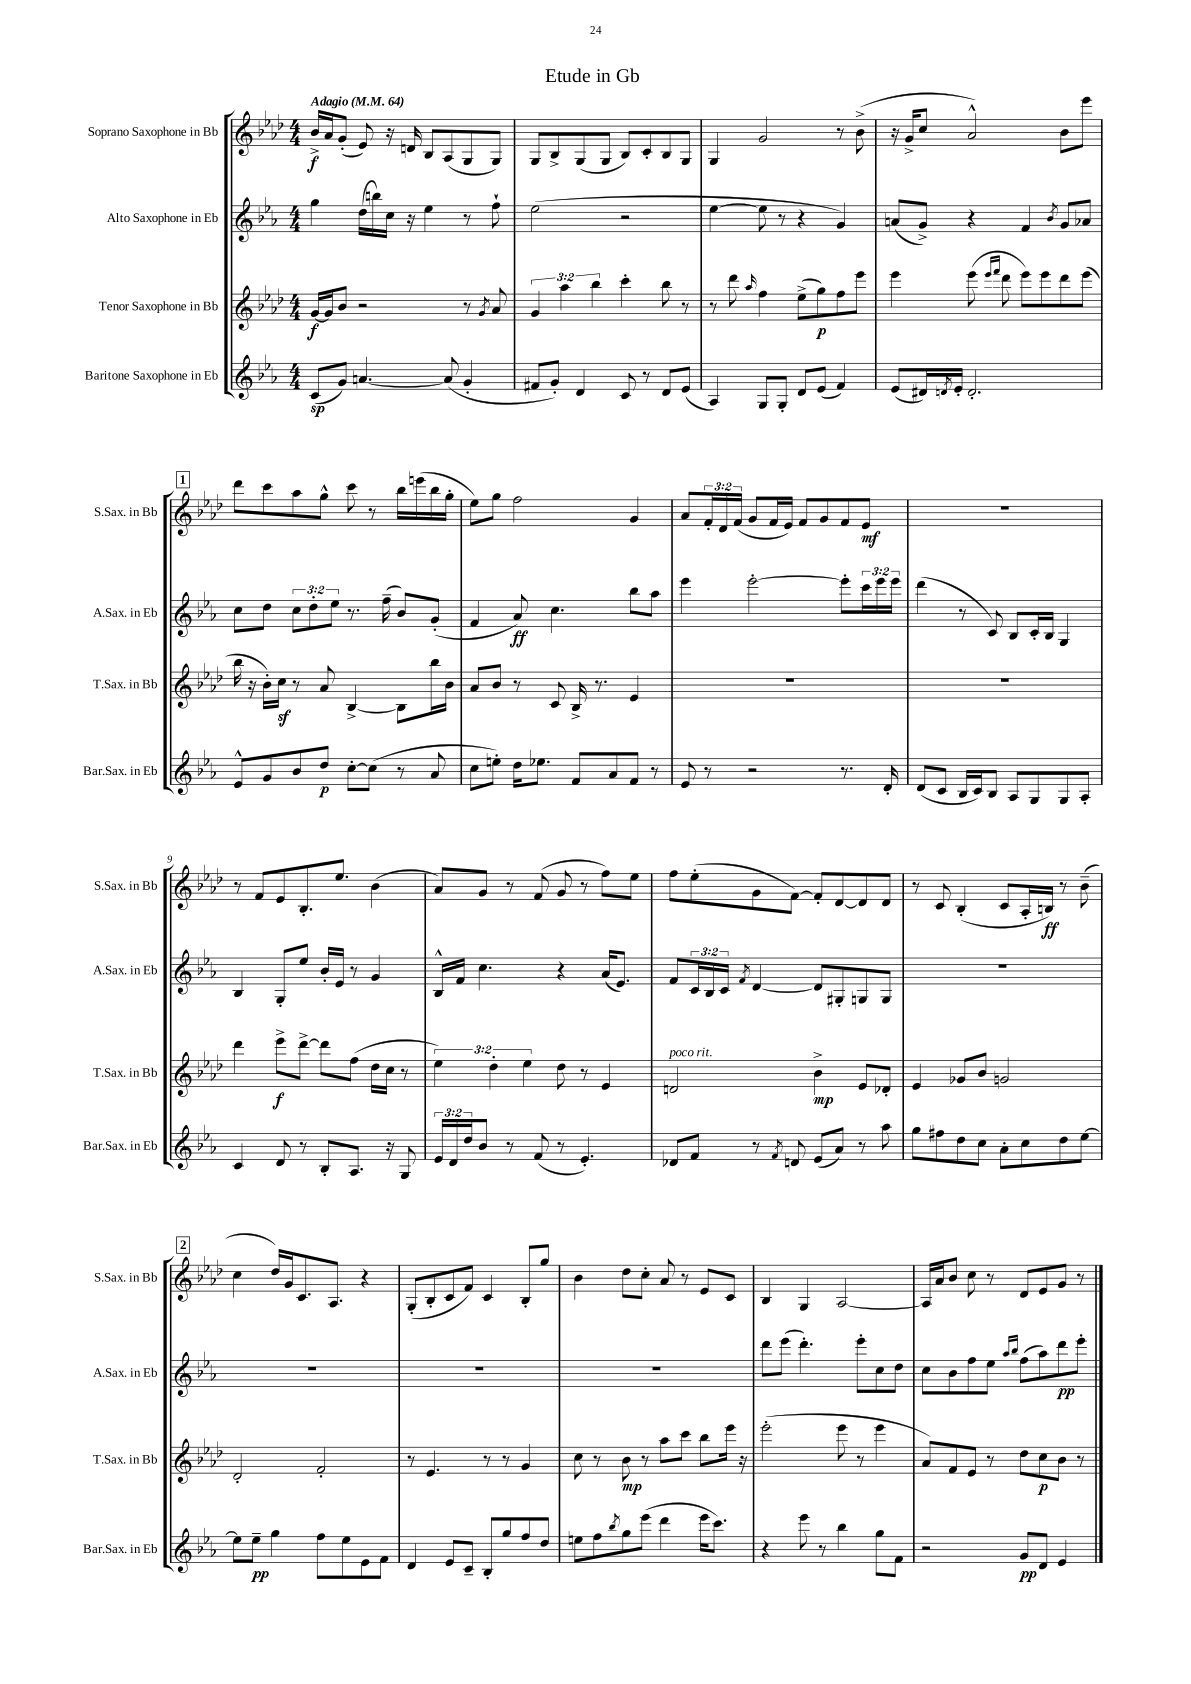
\header { title = "Etude in Gb" }
<<
\new StaffGroup <<
\new Staff = "s0" \with { instrumentName = "Soprano Saxophone in Bb" shortInstrumentName = "S.Sax. in Bb" } {
    \clef treble \key aes \major \numericTimeSignature \time 4/4 \override Staff.TupletNumber.text = #tuplet-number::calc-fraction-text \tempo "Adagio" 4 = 64
    bes'16->\f aes'16 g'8-.( ees'8) r16 d'16 bes8 aes8( g8 g8) |
    g8 bes8-> g8( g8 bes8) c'8-. bes8 g8 |
    g4 g'2 r8 bes'8->( |
    r16 g'16-> c''8 aes'2-^) bes'8 ees'''8 |
    \mark \markup { \box "1" } des'''8 c'''8 aes''8 g''8-^ c'''8 r8 bes''16 e'''16( bes''16 g''16-. |
    ees''8) g''8 f''2 g'4 |
    aes'8 \tuplet 3/2 { f'16-. des'16 f'16( } g'8 f'16 ees'16) f'8 g'8 f'8 ees'8\mf |
    R1 |
    r8 f'8 ees'8 bes8.-. ees''8. bes'4( |
    aes'8) g'8 r8 f'8( g'8 r8 f''8) ees''8 |
    f''8 ees''8-.( g'8 f'8~) f'8-. des'8~ des'8 des'8 |
    r8 c'8 bes4-.( c'8 aes16-. b16\ff) r8 bes'8--( |
    \mark \markup { \box "2" } c''4 des''16) g'16 c'8. aes8. r4 |
    g8-.( bes8-. c'8 f'8) c'4 bes8-. g''8 |
    bes'4 des''8 c''8-. aes'8 r8 ees'8 c'8 |
    bes4 g4 aes2~ |
    aes16 aes'16 bes'8 c''8 r8 des'8 ees'8 g'8 r8 \bar "|." |
}
\new Staff = "s1" \with { instrumentName = "Alto Saxophone in Eb" shortInstrumentName = "A.Sax. in Eb" } {
    \clef treble \key ees \major \numericTimeSignature \time 4/4 \override Staff.TupletNumber.text = #tuplet-number::calc-fraction-text
    g''4 d''16( b''16) c''16 r16 ees''4 r8 f''8-! |
    ees''2( r2 |
    ees''4~ ees''8 r8 r4 g'4) |
    a'8( g'8->) r4 f'4 \acciaccatura { bes'8 } g'8 aes'8 |
    \mark \markup { \box "1" } c''8 d''8 \tuplet 3/2 { c''8 d''8-. ees''8 } r8. f''16--( bes'8) g'8-.( |
    f'4 aes'8\ff) c''4. bes''8 aes''8 |
    ees'''4 ees'''2~-. ees'''8-. \tuplet 3/2 { c'''16 ees'''16 ees'''16 } |
    d'''4( r8 c'8) bes8 c'16-. bes16 g4 |
    bes4 g8-. ees''8 bes'16-. ees'16 r8 g'4 |
    bes16-^ f'16 c''4. r4 aes'16( ees'8.) |
    f'8 \tuplet 3/2 { c'16 bes16 c'16 } \acciaccatura { f'8 } d'4~ d'8 gis8-. g8 g8 |
    R1 |
    \mark \markup { \box "2" } R1 |
    R1 |
    R1 |
    d'''8 ees'''8( d'''4.-.) ees'''8-. c''8 d''8 |
    c''8 bes'8 f''8 ees''8 \grace { aes''16 bes''16 } f''8( aes''8) d'''8\pp ees'''8-. \bar "|." |
}
\new Staff = "s2" \with { instrumentName = "Tenor Saxophone in Bb" shortInstrumentName = "T.Sax. in Bb" } {
    \clef treble \key aes \major \numericTimeSignature \time 4/4 \override Staff.TupletNumber.text = #tuplet-number::calc-fraction-text
    g'16~\f g'16 bes'8 r2 r8 \acciaccatura { g'8 } aes'8 |
    \tuplet 3/2 { g'4 aes''4 bes''4 } c'''4-. bes''8 r8 |
    r8 des'''8 \grace { aes''16 } f''4 ees''8->( g''8\p) f''8 ees'''8 |
    ees'''4 ees'''8( \grace { ees'''16 f'''16 } des'''8 ees'''8) ees'''8 des'''8 ees'''8( |
    \mark \markup { \box "1" } bes''16 r16 bes'16-.) c''16\sf r8 aes'8 bes4~-> bes8 bes''16 bes'16 |
    aes'8 bes'8 r8 c'8 bes16-> r8. ees'4 |
    R1 |
    R1 |
    des'''4 ees'''8->\f des'''8~-> des'''8 f''8( des''16 c''16 r8 |
    \tuplet 3/2 { ees''4) des''4-. ees''4 } des''8 r8 ees'4 |
    d'2^\markup { \italic "poco rit." } bes'4->\mp ees'8 des'8-. |
    ees'4 ges'8 bes'8 g'2 |
    \mark \markup { \box "2" } des'2-. f'2-. |
    r8 ees'4. r8 r8 g'4 |
    c''8 r8 bes'8\mp r8 aes''8 c'''8 bes''8 ees'''16 r16 |
    ees'''2-.( ees'''8 r8 ees'''4 |
    aes'8) f'8 ees'8 r8 des''8 c''8\p bes'8 r8 \bar "|." |
}
\new Staff = "s3" \with { instrumentName = "Baritone Saxophone in Eb" shortInstrumentName = "Bar.Sax. in Eb" } {
    \clef treble \key ees \major \numericTimeSignature \time 4/4 \override Staff.TupletNumber.text = #tuplet-number::calc-fraction-text
    c'8\sp( g'8) a'4.~ a'8( g'4-. |
    fis'8 g'8-.) d'4 c'8 r8 d'8 ees'8( |
    aes4) g8 g8-. d'8 ees'8( f'4) |
    ees'8( dis'16) \acciaccatura { d'8 } ees'16-. d'2.-. |
    \mark \markup { \box "1" } ees'8-^ g'8 bes'8 d''8\p c''8~-. c''8( r8 aes'8 |
    c''8 e''8-.) d''16 ees''8. f'8 aes'8 f'8 r8 |
    ees'8 r8 r2 r8. d'16-. |
    d'8( c'8 bes16 c'16) bes8 aes8 g8 g8 aes8-. |
    c'4 d'8 r8 bes8-. aes8. r16 g8 |
    \tuplet 3/2 { ees'16 d'16 d''16 } bes'8 r8 f'8( r8 ees'4.-.) |
    des'8 f'8 r8 \acciaccatura { f'8 } d'8 ees'8( aes'8) r8 aes''8 |
    g''8 fis''8 d''8 c''8 aes'8-. c''8 d''8 ees''8~ |
    \mark \markup { \box "2" } ees''8 ees''8--\pp g''4 f''8 ees''8 ees'8 f'8 |
    d'4 ees'8 c'8-- bes8-. g''8 f''8 d''8 |
    e''8 f''8 \acciaccatura { bes''8 } g''8 ees'''8( d'''4 ees'''16 c'''8.) |
    r4 ees'''8 r8 bes''4 g''8 f'8 |
    r2 g'8\pp d'8 ees'4 \bar "|." |
}
>>
>>
